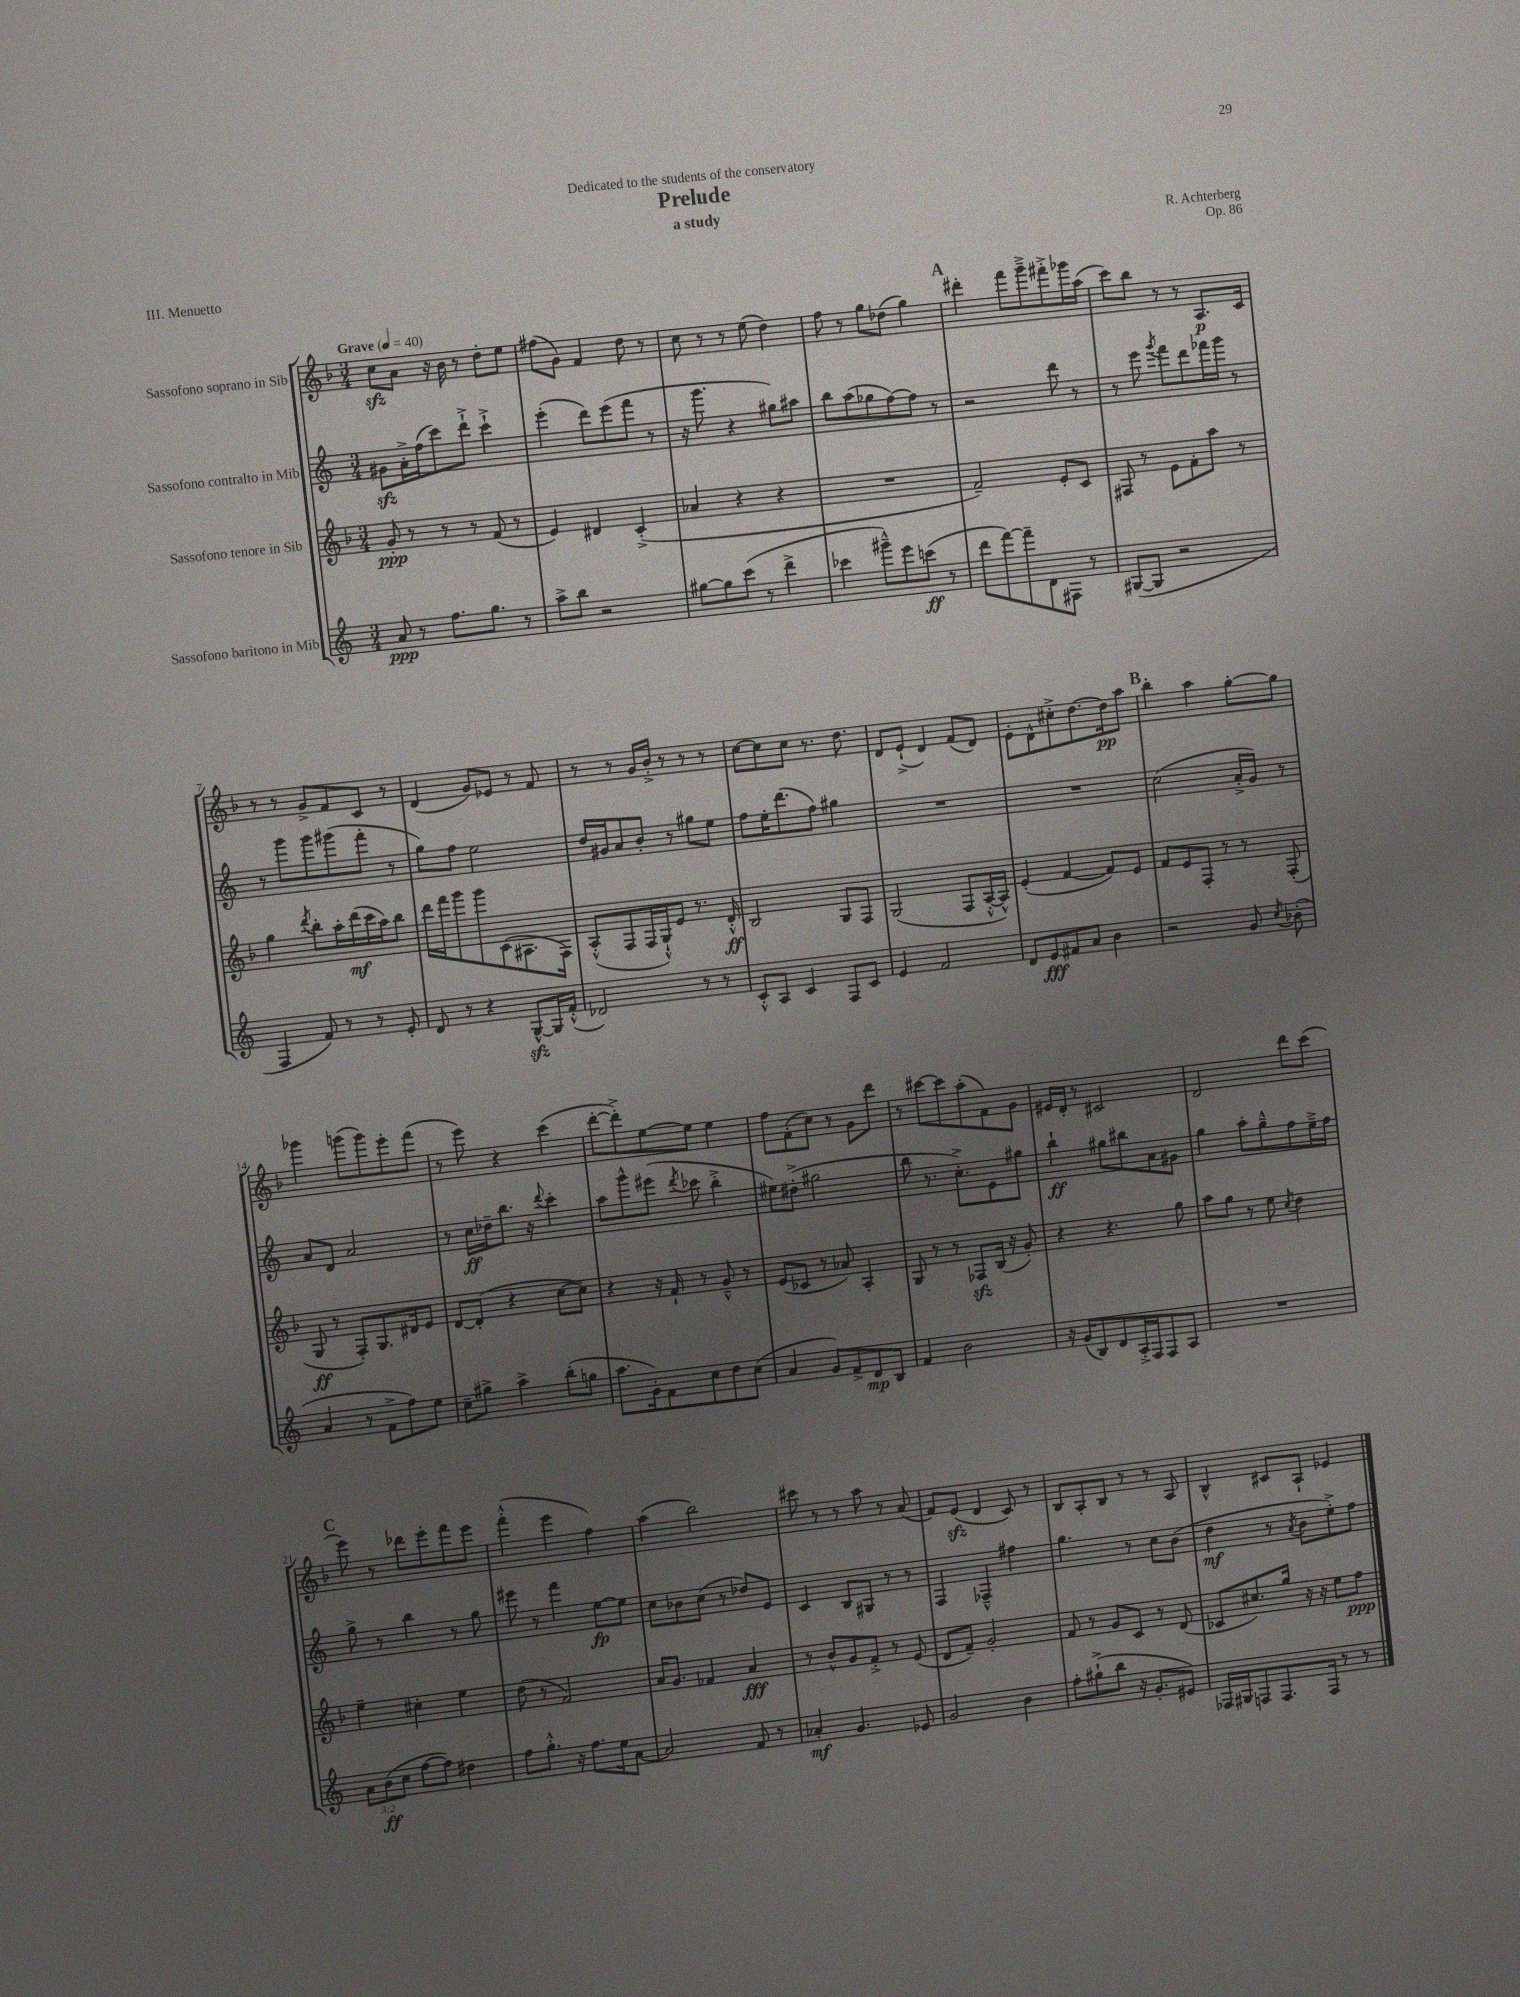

**kern	**kern	**kern	**kern
*staff4	*staff3	*staff2	*staff1
*clefG2	*clefG2	*clefG2	*clefG2
*k[]	*k[b-]	*k[]	*k[b-]
*M3/4	*M3/4	*M3/4	*M3/4
*MM40	*MM40	*MM40	*MM40
8a	8g'	8g#	8cc
8r	8r	16a'^	8a
.	.	(16ff	.
8.ff	8r	8ccc)	16r
.	.	.	16b-
.	8r	8ddd`^	8r
8.gg	.	.	.
.	(8f	4ccc`^	8dd'
8r	8r	.	8ee
=	=	=	=
8aa^	4e)	(4eee'	(8ff#
8bb	.	.	8g)
2r	4d#	8ddd)	4f
.	.	(8eee	.
.	(4c'^	8fff	8dd
.	.	8r	8r
=	=	=	=
[8gg#	4a-	16r	8cc
.	.	8.ggg	.
8gg#]	.	.	8r
(8ccc	4r	4r	8r
8r	.	.	(8ee
4ddd^	4r	8gg#)	4dd)
.	.	8aa#	.
=	=	=	=
4ccc-	2.r	8bb	8ff
.	.	(8aa	8r
8ggg#~^^)	.	8gg-	8gg
8eee	.	[8ff)	(8dd-
(8ccc	.	8ff]	4gg)
8r	.	8r	.
=	=	=	=
8ddd	2f~)	2r	4ddd#'
[8fff)	.	.	.
8fff~]	.	.	8fff
8d	.	.	8ggg~^
8F#	8e'	8ddd	8fff#'^
8r	8c	8r	16ggg-
.	.	.	(16aa
=	=	=	=
([8G#	8F#	8r	8ccc)
8G#]	8r	8eee	8bb-
.	.	8qggg	.
2r	8e	8fff	8r
.	8f'	8ddd	8r
.	8aa	16fff-	8.A
.	.	16ggg	.
.	8r	8r	.
.	.	.	16c
=	=	=	=
4F	4gg	8r	8r
.	.	8ggg	8r
.	8qddd	.	.
8f)	8bb-'	8ggg	8g^
8r	16aa'	(8ggg#	8f
.	(16ddd	.	.
8r	16ccc	8fff'	8c
.	16aa)	.	.
8e'	8bb-	8r	8r
=	=	=	=
8d	16ddd	8gg)	(4d
.	16fff	.	.
8r	8ggg	8ff	.
4r	8ggg	2ee	8g)
.	(8c	.	8e-
[8G^^	8.A#	.	8r
16G]	.	.	8f
(16f'^^	16F)	.	.
=	=	=	=
2d-)	(8A'^^	16dd	8r
.	.	16g#	.
.	8F	8a	8r
.	16F	8b'	16g
.	16G`^^)	.	16b-'^
.	8e	8r	8r
8r	8.r	8gg#	8r
8r	.	8ee	8r
.	16d'^^	.	.
=	=	=	=
8c'^^	2B-	8ff	[8cc
8A	.	16ee'	8cc]
.	.	(8.ddd	.
4c	.	.	8cc
.	.	8ff)	8.r
8F	8G	4gg#	.
.	.	.	8.dd
8c	8F	.	.
=	=	=	=
4e	(2G	2.r	8d
.	.	.	(8e`^
2f	.	.	4d)
.	8F	.	(8f
.	[16A'^^	.	8d)
.	16A^^])	.	.
=	=	=	=
8d	(4e'	2.r	8e'
8e	.	.	8d^^
8f#	[4f	.	8cc#'^
8a	.	.	[8.dd
4b	8f])	.	.
.	.	.	16dd]
.	8e	.	8aa
=	=	=	=
2r	8f	(2cc	4bb-'
.	8e	.	.
.	8F'	.	4aa
.	8r	.	.
8g	8r	16a'^	[8gg'
.	.	16g)	.
8qcc	.	.	.
(8b-'	(8F'	8r	8gg]
=	=	=	=
4a	8G	8a	4ggg-
.	8r	8d	.
8r	8F')	2a	(8ggg
8f^	8.G	.	8ggg)
8ff)	.	.	8eee'
.	16d#	.	.
8ee	8e	.	(8fff
=	=	=	=
8cc~	[8d	8r	8r
8gg#^	(8d']	16cc	8eee)
.	.	16dd-~	.
4aa^	4r	8.bb	4r
.	.	16r	.
.	.	8qqddd	.
(8bb'	[8cc	4ccc'	(4ccc
8gg	8cc])	.	.
=	=	=	=
8.aa	4r	8aa	[8ddd'
.	.	8ggg^^	8ddd'^])
16g')	.	.	.
8f	16r	(8eee#	[8ee
.	16f`	.	.
.	.	8qddd	.
8cc	8r	8ccc-	8ee]
8dd	8g~^^	4bb'^	4ee
(8cc	8r	.	.
=	=	=	=
4a	(8e	8ee#)	8ff
.	8c-	(8dd#'^	(8f'
8g)	8r	2gg#	8cc)
8f^	8a-)	.	8r
8d	4A'	.	8g
8B	.	.	8ddd
=	=	=	=
4f	8G	8bb	8r
.	8r	8.r	[8ccc#
2b	8r	.	8ccc#]
.	.	8.cc'^)	.
.	8F-	.	(8aa'
.	(16B-	8e	8f)
.	16r	.	.
.	8g')	8gg#	8g
=	=	=	=
16r	4r	4bb`	16e#
(16g	.	.	16d'
8B)	.	.	8r
8d	4.r	8gg#	2c#
16A'^	.	8bb#	.
16F	.	.	.
8F	.	8a	.
8A	8gg	8g#	.
=	=	=	=
2.r	8aa	4gg	2d
.	8gg	.	.
.	8r	8aa'	.
.	8ee	8gg~^^	.
.	8qcc	.	.
.	4dd	8ff	8ddd
.	.	16ee~^	(8ccc
.	.	16ff	.
=	=	=	=
12a	4ee~	8gg^	8eee)
(12b	.	.	.
.	.	8r	8r
12cc	.	.	.
[8ff	4cc#'	4bb	8ddd-
8ff])	.	.	8eee'
4dd#	4ee	8r	8fff
.	.	8gg	8eee
=	=	=	=
8ff	(8dd	8eee#	(4fff'^^
8.gg'^^	8r	8r	.
.	2f)	4fff	4eee
16r	.	.	.
8.ff	.	.	.
.	.	[8ee	4ff)
16ee	.	.	.
[8a	.	8ee]	.
=	=	=	=
2a]	16a	8cc	(4aa
.	8.g	.	.
.	.	8b-	.
.	4f-	(8cc	2bb-)
.	.	8r	.
8f	4a	8dd-)	.
8r	.	8e	.
=	=	=	=
4a-'	8r	4c	8ccc#
.	8b-^^	.	8r
4.g	8g	8B	8r
.	8f'^	8G#	8aa
.	8r	8r	8r
8e-	(8e	8r	(8a
=	=	=	=
2g	8d	4F	8f)
.	8f~)	.	(8e
.	2g'	4F-~^^	4d
4b	.	4ff#	8c)
.	.	.	8r
=	=	=	=
8ff'	8f	4.gg	8B-
(8gg#`^	8r	.	8A'
8bb	8g	.	8B-
16r	8c	8r	8r
8.g'	.	.	.
.	8r	8cc	8r
8e#)	(8d	(8b	8A
=	=	=	=
16F-	8c-	4dd	4B-^^
16G#	.	.	.
8F	8.cc#)	.	.
8.F	.	8r	8c#
.	16gg	.	.
.	.	8qa	.
.	16r	8b	8A`
16F	16r	.	.
8r	8ee	8ee'^)	4e-
8r	8ff	8ff	.
==	==	==	==
*-	*-	*-	*-
